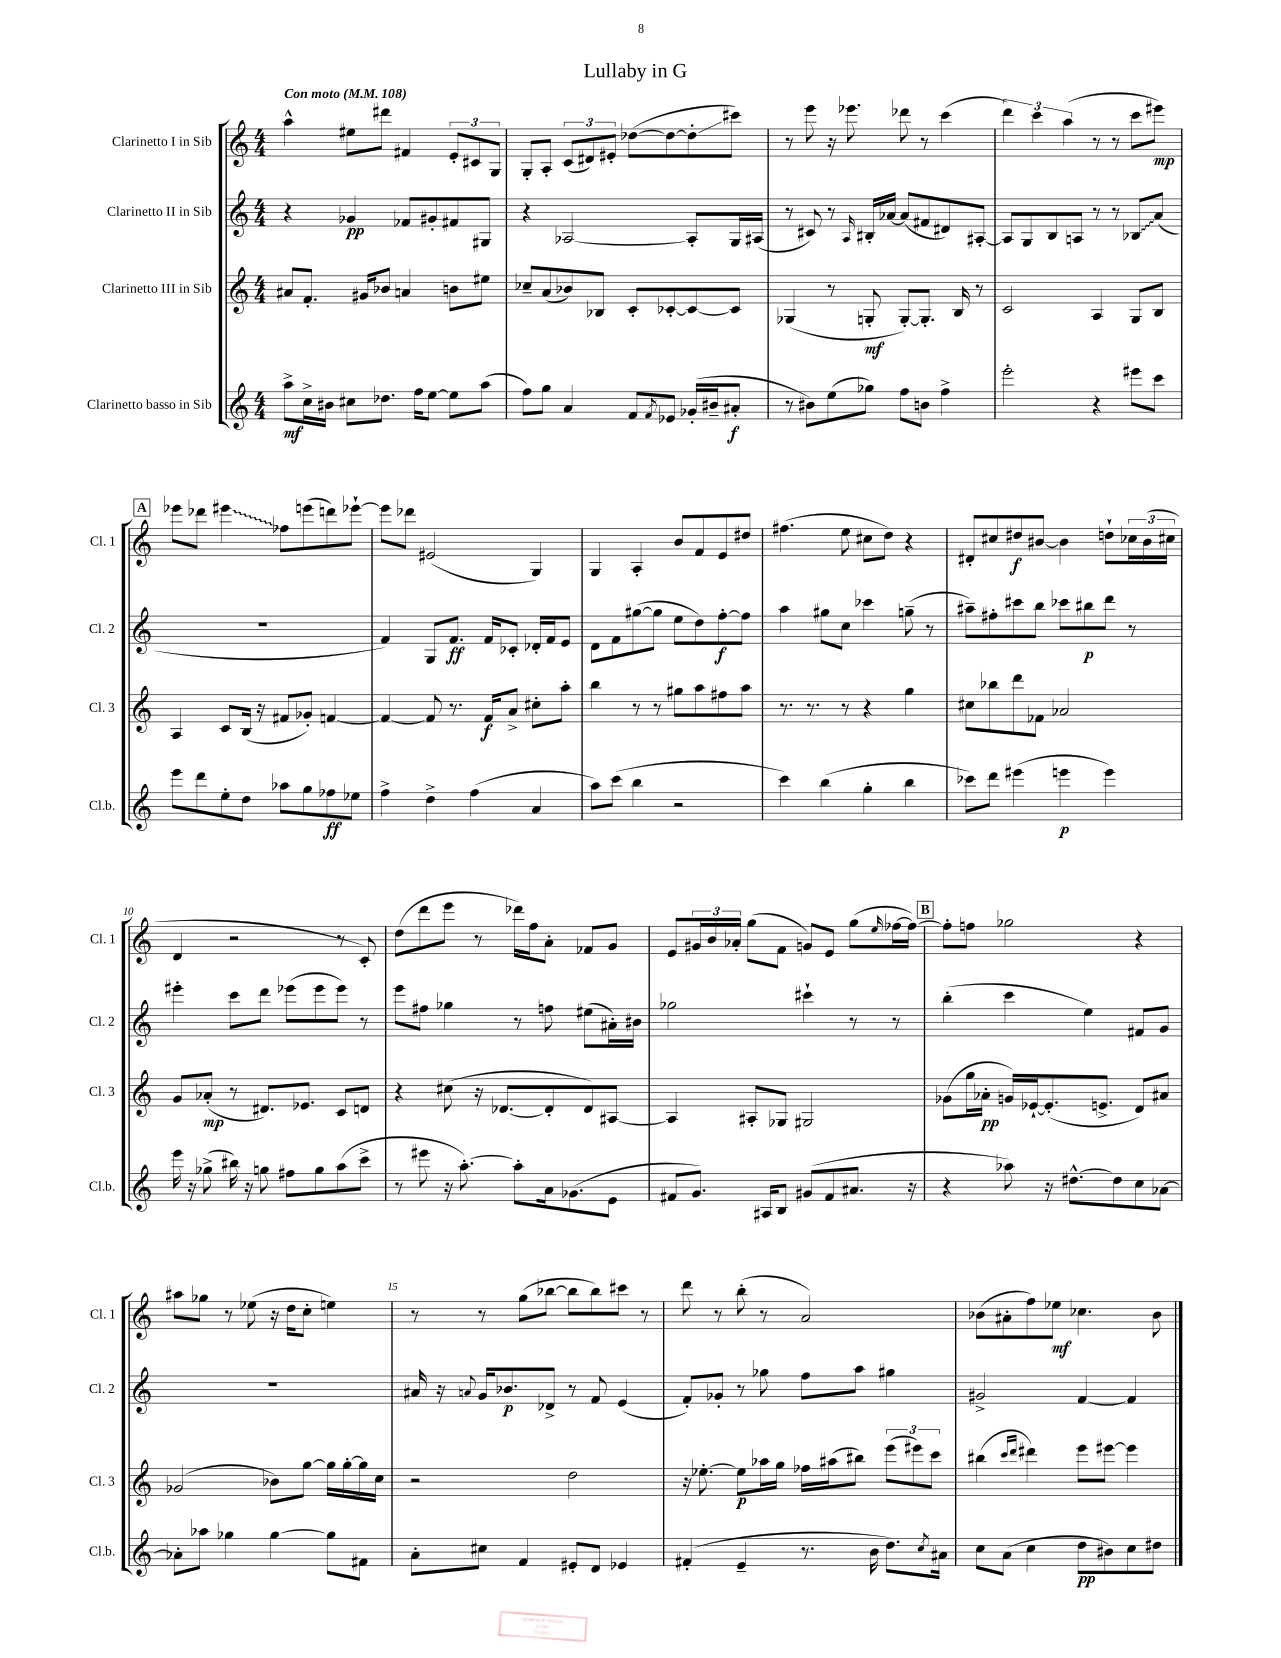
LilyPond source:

\header { title = "Lullaby in G" }
<<
\new StaffGroup <<
\new Staff = "s0" \with { instrumentName = "Clarinetto I in Sib" shortInstrumentName = "Cl. 1" } {
    \clef treble \key c \major \numericTimeSignature \time 4/4 \tempo "Con moto" 4 = 108
    a''4-^ eis''8 dis'''8 fis'4 \tuplet 3/2 { e'8-. cis'8 g8 } |
    g8-. a8-. \tuplet 3/2 { c'8( dis'8) eis'8-. } des''8~( des''8~ des''8-.\glissando cis'''8) |
    r8 e'''8 r16 ees'''8. des'''8 r8 c'''4( |
    \tuplet 3/2 { d'''4) c'''4 a''4( } r8 r8 c'''8 eis'''8\mp) |
    \mark \markup { \box "A" } ees'''8 des'''8 \once \override Glissando.style = #'zigzag eis'''4\glissando fes''8 e'''8( d'''8) ees'''8~-! |
    ees'''8 des'''8 eis'2( g4) |
    g4 a4-. b'8 f'8 e'8 dis''8 |
    fis''4.( e''8 cis''8 d''8) r4 |
    dis'8-. cis''8 dis''8\f bis'8~ bis'4 d''8-! \tuplet 3/2 { ces''16 bis'16( cis''16 } |
    d'4 r2 r8 c'8-.) |
    d''8( d'''8 e'''8 r8 des'''16) f''16 a'8-. fes'8 g'8 |
    e'8 \tuplet 3/2 { gis'16 b'16 aes'16-. } g''8( f'8 g'8) e'8 g''8( \grace { e''16 } fes''16~ fes''16~) |
    \mark \markup { \box "B" } fes''8-. f''8 ges''2 r4 |
    ais''8 ges''8 r8 ees''8( r16 d''16 c''8-. e''4) |
    r8 r8 g''8( bes''8~ bes''8 bes''8) cis'''8 r8 |
    d'''8 r8 b''8-.( r8 a'2) |
    bes'8( ais'8-. f''8) ees''8\mf ces''4. bes'8 \bar "|." |
}
\new Staff = "s1" \with { instrumentName = "Clarinetto II in Sib" shortInstrumentName = "Cl. 2" } {
    \clef treble \key c \major \numericTimeSignature \time 4/4
    r4 ges'4\pp fes'8 gis'8-. fis'8 gis8 |
    r4 aes2~ aes8-. g16 ais16( |
    r8 cis'8) r8 \grace { a16 } bis16-. aes'16~ aes'8( fis'8 dis'8) ais8~-. |
    ais8 g8 b8 a8 r8 r8 \once \override Glissando.style = #'zigzag bes8\glissando a'8( |
    \mark \markup { \box "A" } R1 |
    f'4) g8 f'8.\ff f'16 ces'8-. des'16-. f'16 e'8 |
    d'8 f'8 gis''8~( gis''8 e''8 d''8) f''8~-.\f f''8 |
    a''4 gis''8 c''8 ces'''4 g''8--( r8 |
    ais''8--) fis''8-. cis'''8 b''8 ces'''8 bis''8\p d'''8 r8 |
    eis'''4-. c'''8 d'''8 ees'''8( ees'''8 ees'''8) r8 |
    e'''8 fis''8 ges''4 r8 f''8 eis''8( ais'16-.) bis'16 |
    ges''2 cis'''4-! r8 r8 |
    \mark \markup { \box "B" } b''4-.( c'''4 e''4) fis'8 g'8 |
    R1 |
    ais'16 r16 \appoggiatura { a'8 } g'16 bes'8.\p des'8-> r8 f'8 e'4( |
    f'8-.) ges'8-. r8 ges''8 f''8 a''8 gis''4 |
    gis'2-> f'4~ f'4 \bar "|." |
}
\new Staff = "s2" \with { instrumentName = "Clarinetto III in Sib" shortInstrumentName = "Cl. 3" } {
    \clef treble \key c \major \numericTimeSignature \time 4/4
    ais'8 f'8.-. gis'16 bes'8 a'4 b'8 eis''8 |
    ces''8-- a'8( bes'8) bes8 c'8-. ces'8~-. ces'8~ ces'8 |
    ges4( r8 g8-.\mf g8~-.) g8.-. b16 r8 |
    c'2 a4 g8 b8 |
    \mark \markup { \box "A" } a4 c'8 b16( r16 fis'8 ges'8-.) f'4~ |
    f'4~ f'8 r8. f'16\f a'8-> cis''8-. a''8-. |
    b''4 r8 r8 gis''8 a''8 fis''8 a''8 |
    r8. r8. r8 r4 g''4 |
    cis''8 bes''8 d'''8 fes'8 aes'2 |
    g'8 aes'8-.\mp( r8 dis'8.) ees'8. c'8 d'8 |
    r4 cis''8( r16 des'8.~ des'8-. des'8) ais8~ |
    ais4 ais8-. ges8 gis2 |
    \mark \markup { \box "B" } ges'8( g''16 aes'16-.\pp g'16) ees'16~-! ees'8.-.( e'8.-> d'8) ais'8 |
    ges'2( bes'8) g''8~ g''16 g''16~-. g''16 c''16 |
    r2 d''2 |
    r16 ees''8.~-. ees''8\p aes''16 g''16 fes''16 ais''16( bis''8) \tuplet 3/2 { e'''8( eis'''8) c'''8 } |
    bis''4( \grace { c'''16 d'''16 } dis'''4) e'''8 eis'''8~ eis'''4 \bar "|." |
}
\new Staff = "s3" \with { instrumentName = "Clarinetto basso in Sib" shortInstrumentName = "Cl.b." } {
    \clef treble \key c \major \numericTimeSignature \time 4/4
    a''8->\mf c''16-> bis'16 cis''8 des''8. f''16 e''8~ e''8 a''8( |
    f''8) g''8 a'4 f'8 \acciaccatura { f'8 } ees'8 ges'16-.( bis'16-- ais'8-.\f |
    r8 bis'8) e''8( ges''8) f''8 b'8 f''4-> |
    e'''2-. r4 eis'''8 c'''8 |
    \mark \markup { \box "A" } e'''8 d'''8 e''8-. d''8 aes''8 g''8 fes''8\ff ees''8 |
    f''4-> d''4-> f''4( a'4 |
    a''8) c'''8( b''4 r2 |
    c'''4) b''4( g''4-. b''4 |
    ces'''8) d'''8 eis'''4( e'''4\p e'''4) |
    e'''16 r16 ges''8->( bis''16) r16 g''8 fis''8 g''8 a''8( c'''8-> |
    r8 eis'''8 r16 a''8.~-.) a''8-. a'16 ges'8.( e'8 |
    fis'8 g'8.) ais16 b8 gis'8( fis'8 ais'8. r16 |
    \mark \markup { \box "B" } r4 aes''8) r16 dis''8.~-^ dis''8 c''8 aes'8~ |
    aes'8-. aes''8 ges''4 ges''4~ ges''8 fis'8 |
    a'8-. cis''8 f'4 eis'8-. d'8 ees'4 |
    fis'4-.( e'4-- r8. b'16 d''8.) \acciaccatura { c''8 } ais'16 |
    c''8 a'8( c''4 d''8\pp bis'8) c''8 dis''8 \bar "|." |
}
>>
>>
\layout { \context { \Score \override BarNumber.break-visibility = ##(#f #t #t) barNumberVisibility = #(every-nth-bar-number-visible 5) } }
